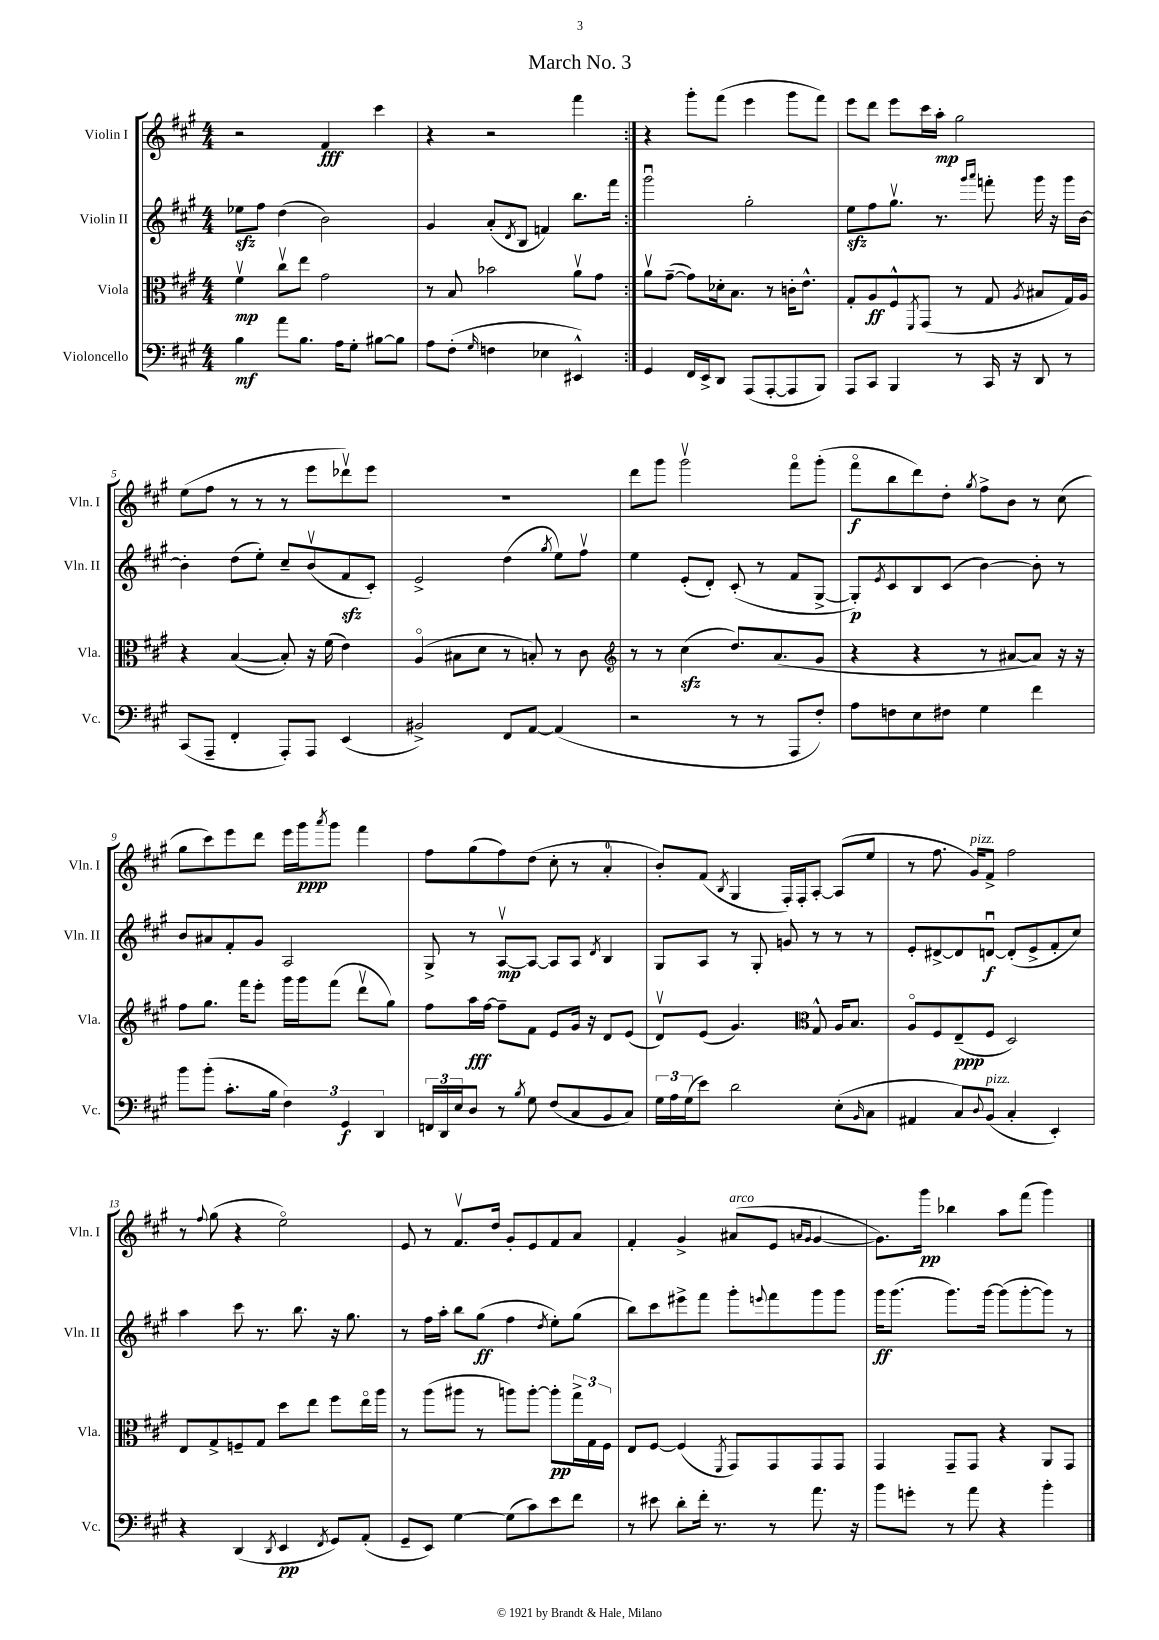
\header { title = "March No. 3" }
<<
\new StaffGroup <<
\new Staff = "s0" \with { instrumentName = "Violin I" shortInstrumentName = "Vln. I" } {
    \clef treble \key a \major \numericTimeSignature \time 4/4
    \repeat volta 2 { r2 fis'4\fff cis'''4 |
    r4 r2 fis'''4 | }
    r4 gis'''8-. fis'''8( e'''4 gis'''8 fis'''8) |
    e'''8 d'''8 e'''8 cis'''16 a''16-.\mp gis''2 |
    e''8( fis''8 r8 r8 r8 e'''8 des'''8\upbow) e'''8 |
    R1 |
    d'''8 gis'''8 gis'''2\upbow fis'''8\flageolet gis'''8-.( |
    fis'''8\flageolet\f b''8 d'''8) d''8-. \acciaccatura { gis''8 } fis''8-> b'8 r8 cis''8( |
    gis''8 cis'''8) e'''8 d'''8 e'''16 gis'''16\ppp \acciaccatura { a'''8 } gis'''8 fis'''4 |
    fis''8 gis''8( fis''8) d''8( cis''8-. r8 a'4-0-. |
    b'8-.) fis'8( \acciaccatura { b8 } gis4 fis16-.) fis16-. a8~-. a8( e''8 |
    r8 fis''8. gis'16^\markup { \italic "pizz." }) fis'8-> fis''2 |
    r8 \appoggiatura { fis''8 } gis''8( r4 e''2\flageolet) |
    e'8 r8 fis'8.\upbow d''16 gis'8-. e'8 fis'8 a'8 |
    fis'4-. gis'4-> ais'8^\markup { \italic "arco" }( e'8 \grace { a'16 gis'16 } gis'4~ |
    gis'8.) gis'''16\pp bes''4 a''8 fis'''8( gis'''4) \bar "|." |
}
\new Staff = "s1" \with { instrumentName = "Violin II" shortInstrumentName = "Vln. II" } {
    \clef treble \key a \major \numericTimeSignature \time 4/4
    \repeat volta 2 { ees''8\sfz fis''8 d''4( b'2) |
    gis'4 a'8-.( \acciaccatura { d'8 } b8 f'4) b''8. fis'''16 | }
    gis'''2\downbow gis''2-. |
    e''8\sfz fis''8 gis''8.\upbow r8. \grace { gis'''16 a'''16 } f'''8-. gis'''16 r16 gis'''16 b'16~ |
    b'4-. d''8( e''8-.) cis''8-- b'8\upbow( fis'8\sfz cis'8-.) |
    e'2-> d''4( \acciaccatura { gis''8 } e''8) fis''8\upbow |
    e''4 e'8-.( d'8-.) cis'8-.( r8 fis'8 gis8~-> |
    gis8-.\p) \acciaccatura { e'8 } cis'8 b8 cis'8( b'4~) b'8-. r8 |
    b'8 ais'8 fis'8-. gis'8 a2 |
    gis8-> r8 a8~\upbow\mp a8~ a8 a8 \acciaccatura { d'8 } b4 |
    gis8 a8 r8 gis8-. g'8 r8 r8 r8 |
    e'8-. dis'8~-> dis'8 d'8~\downbow\f d'8-.( e'8-> fis'8-. cis''8) |
    a''4 cis'''8 r8. b''8. r16 gis''8. |
    r8 fis''16 a''16-. b''8 gis''8\ff( fis''4 \acciaccatura { d''8 } e''8-.) gis''8( |
    b''8) cis'''8 eis'''8-> fis'''8 gis'''8-. \appoggiatura { e'''8 } fis'''8 gis'''8 gis'''8 |
    gis'''16\ff gis'''8.( gis'''8.) gis'''16~ gis'''8( gis'''8~-. gis'''8) r8 \bar "|." |
}
\new Staff = "s2" \with { instrumentName = "Viola" shortInstrumentName = "Vla." } {
    \clef alto \key a \major \numericTimeSignature \time 4/4
    \repeat volta 2 { fis'4\upbow\mp cis''8\upbow e''8 gis'2 |
    r8 b8 bes'2 a'8\upbow gis'8 | }
    a'8\upbow gis'8~--( gis'8) des'16-. b8. r8 c'16-. e'8.-^ |
    gis8-. a8\ff fis8-^ \acciaccatura { fis,8 } gis,8( r8 gis8 \acciaccatura { a8 } bis8 gis16) a16 |
    r4 b4~( b8-.) r16 fis'16( e'4) |
    a4\flageolet( bis8 d'8 r8 b8-.) r8 cis'8 |
    \clef treble r8 r8 cis''4\sfz( d''8.) a'8.( gis'8 |
    r4 r4 r8 ais'8~ ais'8) r16 r16 |
    fis''8 gis''8. fis'''16 e'''8-. gis'''16 gis'''16 fis'''8( d'''8\upbow gis''8) |
    fis''8 a''16\fff fis''16~ fis''8-- fis'8 e'8 gis'16 r16 d'8 e'8( |
    d'8\upbow) e'8( gis'4.) \clef alto gis8-^ a16 b8. |
    a8\flageolet fis8 e8--\ppp( fis8 d2) |
    e8 gis8-> f8-- gis8 d''8 e''8 fis''8 e''16\flageolet a''16 |
    r8 a''8( ais''8 r8 a''8) a''8~-. a''8-.\pp \tuplet 3/2 { gis''16-> gis16 fis16 } |
    e8 fis8~ fis4( \acciaccatura { fis,8 } gis,8) gis,8 gis,8 gis,8 |
    gis,4 gis,8-- gis,8 r4 a,8 gis,8 \bar "|." |
}
\new Staff = "s3" \with { instrumentName = "Violoncello" shortInstrumentName = "Vc." } {
    \clef bass \key a \major \numericTimeSignature \time 4/4
    \repeat volta 2 { b4\mf a'8 b8. a16 gis8-. bis8~ bis8 |
    a8 fis8-.( \grace { gis16 } f4 ees4 eis,4-^) | }
    gis,4 fis,16 e,16-> d,8 a,,8( a,,8~-. a,,8 b,,8) |
    a,,8 cis,8 b,,4 r8 cis,16 r16 d,8 r8 |
    cis,8( a,,8-- fis,4-. a,,8-.) a,,8 e,4( |
    bis,2->) fis,8 a,8~ a,4( |
    r2 r8 r8 a,,8 fis8-.) |
    a8 f8 e8 fis8 gis4 fis'4 |
    b'8 b'8-.( cis'8.-. b16 \tuplet 3/2 { fis4) gis,4\f d,4 } |
    \tuplet 3/2 { f,16 d,16 e16 } d8 r8 \acciaccatura { b8 } gis8 fis8( cis8 b,8 cis8) |
    \tuplet 3/2 { gis16 a16 gis16( } e'8) d'2 e8-.( \grace { b,16 } cis8 |
    ais,4 cis8) \appoggiatura { d8 } b,8^\markup { \italic "pizz." }( cis4-. e,4-.) |
    r4 d,4( \acciaccatura { d,8 } e,4\pp \acciaccatura { fis,8 } gis,8) a,8-.( |
    gis,8-- e,8) gis4~ gis8( cis'8) e'8 fis'8 |
    r8 eis'8 d'8-. fis'16-. r8. r8 a'8. r16 |
    b'8 g'8-. r8 a'8 r4 b'4-. \bar "|." |
}
>>
>>
